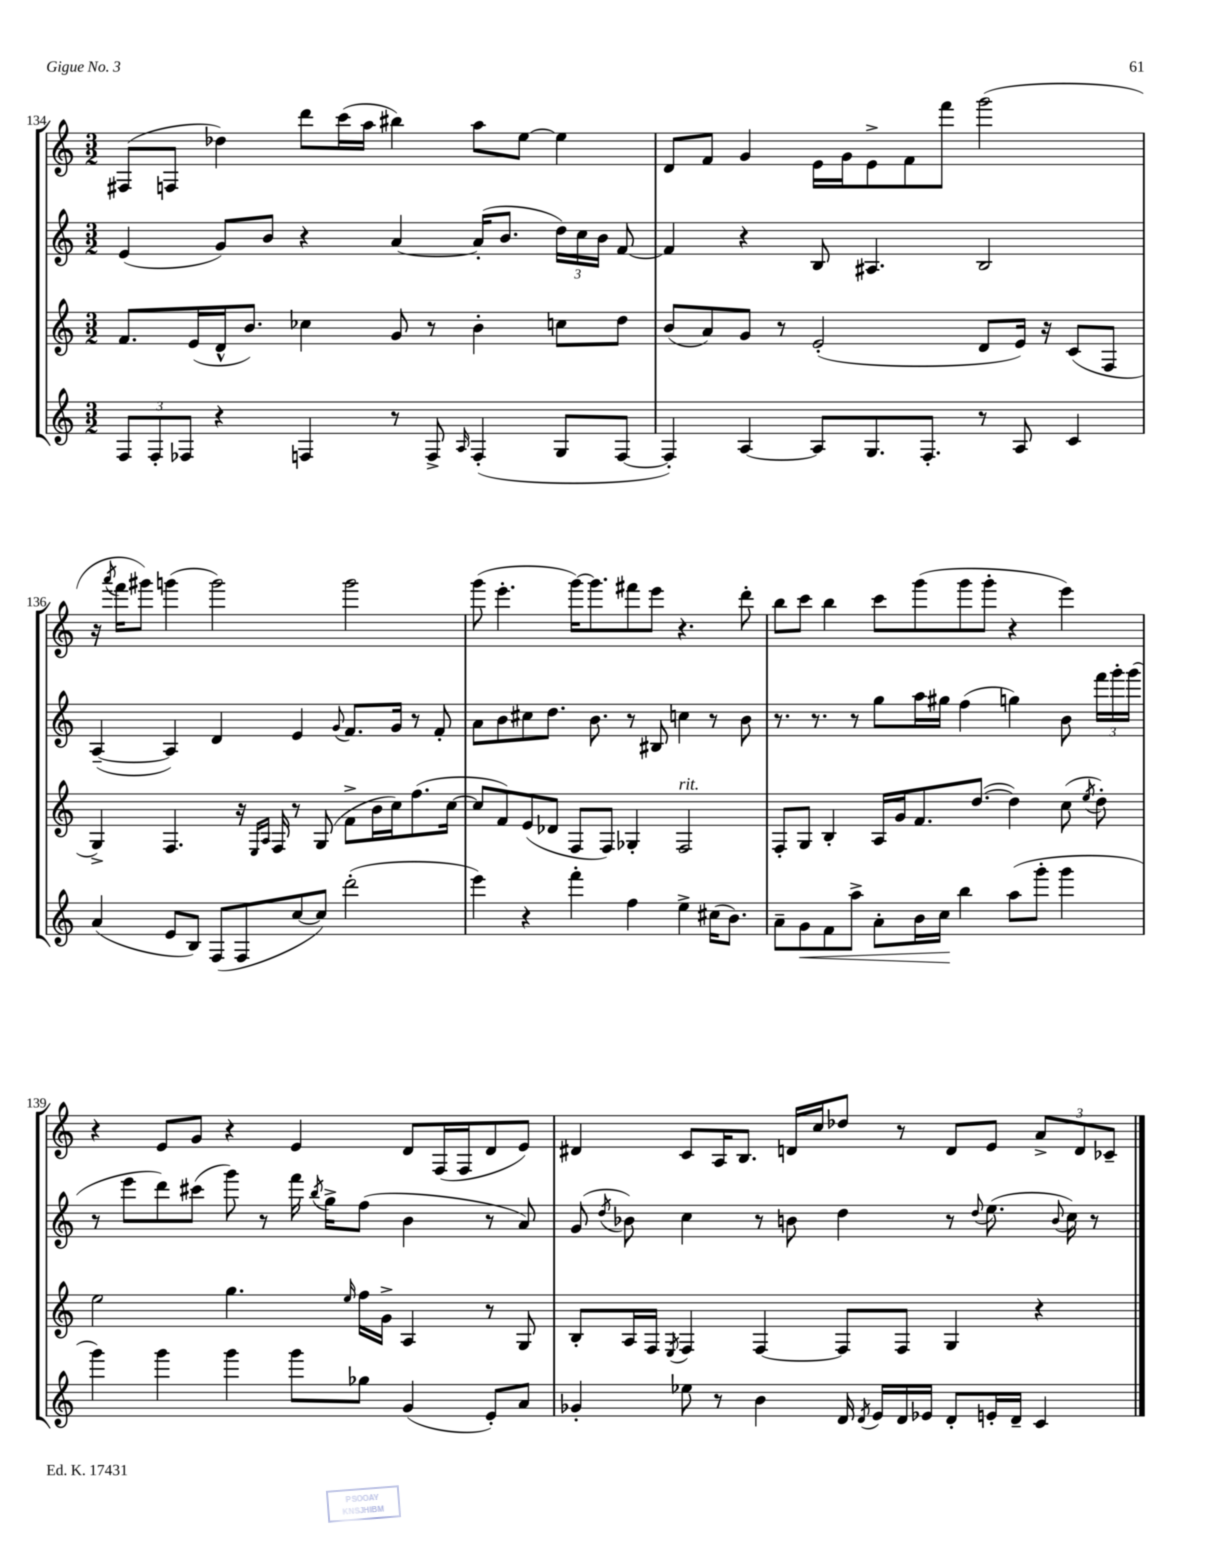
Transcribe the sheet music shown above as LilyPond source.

<<
\new StaffGroup <<
\new Staff = "s0" {
    \clef treble \key c \major \numericTimeSignature \time 3/2
    \autoBeamOff fis8[( f8] des''4) d'''8[ c'''16( a''16] bis''4) a''8[ e''8]~ e''4 |
    d'8[ f'8] g'4 e'16[ g'16 e'8-> f'8 f'''8] g'''2( |
    r16 \acciaccatura { a'''8 } f'''16[ gis'''8]) g'''4( g'''2) g'''2 |
    g'''8( e'''4.-. g'''16[~) g'''8. fis'''8 e'''8] r4. d'''8-. |
    b''8[ c'''8] b''4 c'''8[ g'''8( g'''8 g'''8]-. r4 e'''4) |
    r4 e'8[ g'8] r4 e'4 d'8[ f16( f16 d'8 e'8]) |
    dis'4 c'8[ a16 b8.] d'16[ c''16 des''8] r8 d'8[ e'8] \tuplet 3/2 { a'8[-> d'8 ces'8]-- } \bar "|." |
}
\new Staff = "s1" {
    \clef treble \key c \major \numericTimeSignature \time 3/2
    \autoBeamOff e'4( g'8[) b'8] r4 a'4~ a'16[-.( b'8.] \tuplet 3/2 { d''16[) c''16 b'16] } f'8~ |
    f'4 r4 b8 ais4. b2 |
    a4~--( a4) d'4 e'4 \appoggiatura { g'8 } f'8.[ g'16] r8 f'8-. |
    a'8[ b'8 cis''8 d''8.] b'8. r8 bis8 c''4 r8 b'8 |
    r8. r8. r8 g''8[ a''16 gis''16] f''4( g''4) b'8 \tuplet 3/2 { f'''16[ g'''16-. g'''16]( } |
    r8 e'''8[ d'''8) cis'''8]( g'''8) r8 f'''16 \acciaccatura { b''8 } g''16[-> f''8]( b'4 r8 a'8) |
    g'8( \acciaccatura { d''8 } bes'8) c''4 r8 b'8 d''4 r8 \appoggiatura { d''8 } e''8.( \appoggiatura { b'8 } c''16) r8 \bar "|." |
}
\new Staff = "s2" {
    \clef treble \key c \major \numericTimeSignature \time 3/2
    \autoBeamOff f'8.[ e'16( d'16-^ b'8.]) ces''4 g'8 r8 b'4-. c''8[ d''8] |
    b'8[( a'8) g'8] r8 e'2-.( d'8[ e'16]) r16 c'8[( f8] |
    g4->) f4. r16 \grace { e16[ a16] } f16 r8 g8( f'8[-> b'16 c''16) f''8.( c''16]~ |
    c''8[ f'8) e'8( des'8] f8[ f8]) ges4-. f2^\markup { \italic "rit." } |
    f8[-. g8] b4-. a16[ g'16 f'8. d''8.]~( d''4) c''8( \acciaccatura { e''8 } d''8-.) |
    e''2 g''4. \grace { e''16 } f''16[ g'16]-> a4 r8 g8 |
    b8[-. a16 f16] \acciaccatura { e8 } f4 f4~ f8[ f8] g4 r4 \bar "|." |
}
\new Staff = "s3" {
    \clef treble \key c \major \numericTimeSignature \time 3/2
    \autoBeamOff \tuplet 3/2 { f8[ f8-. fes8] } r4 f4 r8 f8-> \grace { a16 } f4-.( g8[ f8]~ |
    f4-.) a4~ a8[ g8. f8.]-. r8 a8 c'4 |
    a'4( e'8[ b8]) f8[( f8 c''8~ c''8]) d'''2-.( |
    e'''4) r4 f'''4-. f''4 e''4-> cis''16[( b'8.]) |
    a'8[-- g'8\< f'8 a''8]-> a'8[-. b'16 c''16]\! b''4 a''8[( g'''8]-. g'''4 |
    g'''4) g'''4 g'''4 g'''8[ ges''8] g'4( e'8[-.) a'8] |
    ges'4-. ees''8 r8 b'4 d'16 \acciaccatura { d'8 } e'16[ d'16 ees'16] d'8[-. e'16-. d'16]-- c'4 \bar "|." |
}
>>
>>
\layout { \context { \Score currentBarNumber = #134 } }
